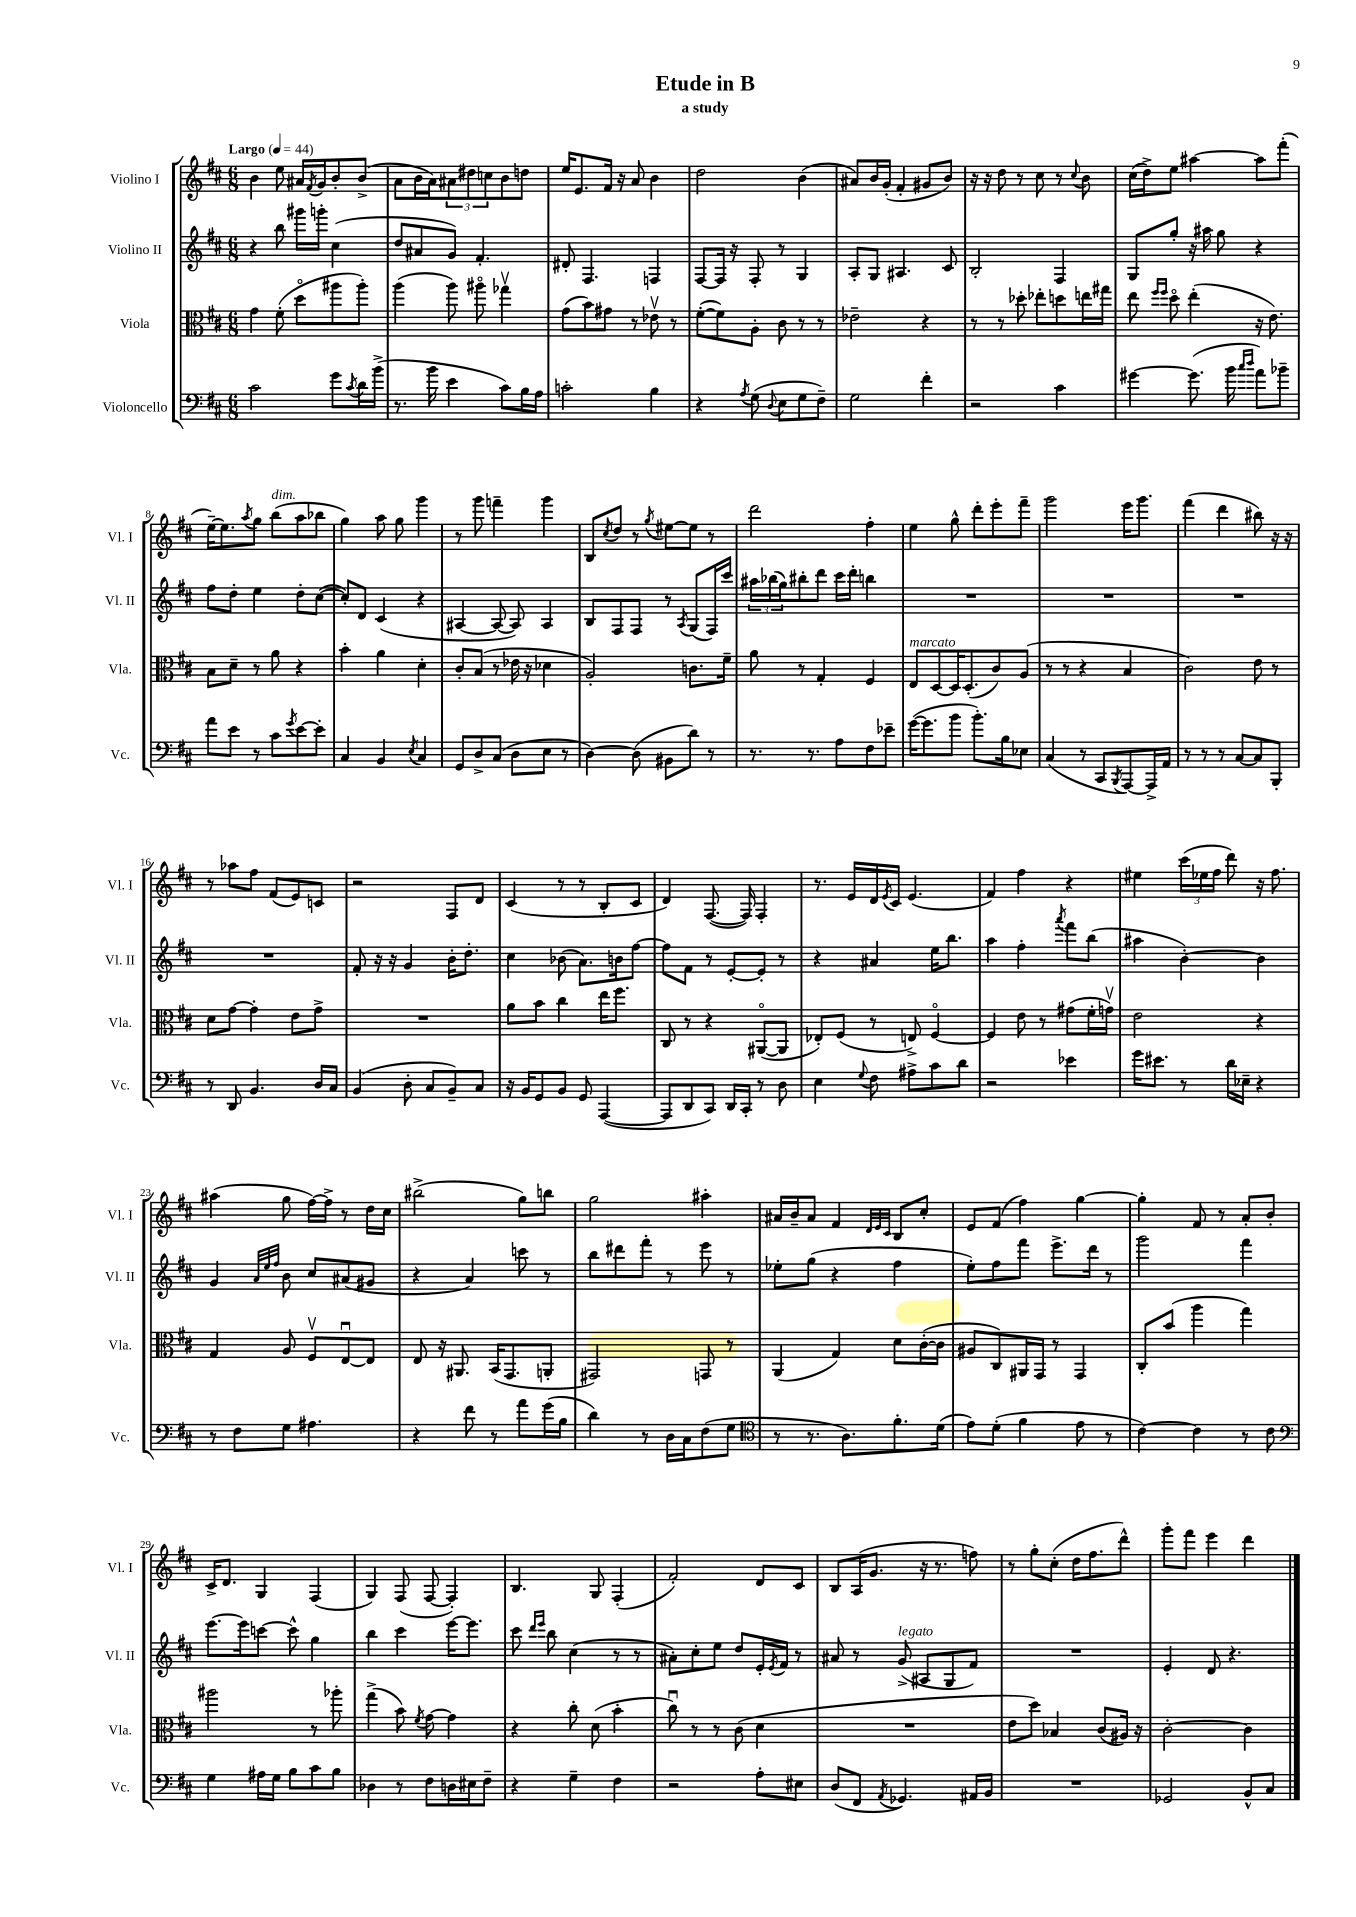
\header { title = "Etude in B" subtitle = "a study" }
<<
\new StaffGroup <<
\new Staff = "s0" \with { instrumentName = "Violino I" shortInstrumentName = "Vl. I" } {
    \clef treble \key d \major \numericTimeSignature \time 6/8 \tempo "Largo" 4 = 44
    b'4 e''8 ais'16 \acciaccatura { fis'8 } g'16 b'8-. b'8->( |
    a'8 b'16 a'16) \tuplet 3/2 { ais'8 dis''8 c''8 } b'8 d''8 |
    e''16 e'8. fis'16 r16 a'8 b'4 |
    d''2 b'4( |
    ais'8) b'16 g'16-.( fis'4-. gis'8 b'8) |
    r16 r16 d''8 r8 cis''8 r8 \appoggiatura { cis''8 } b'8 |
    cis''16( d''16->) e''8 ais''4~ ais''8 fis'''8-.( |
    e''16~--) e''8. \acciaccatura { a''8 } g''8 b''8^\markup { \italic "dim." }( a''8 bes''8 |
    g''4) a''8 g''8 g'''4 |
    r8 g'''8 f'''4-- g'''4 |
    b8 \acciaccatura { cis''8 } d''8 r8 \acciaccatura { g''8 } eis''8~ eis''8 r8 |
    d'''2 fis''4-. |
    e''4 g''8-^ d'''8-. e'''8-. fis'''8-- |
    g'''2 e'''16 g'''8. |
    fis'''4( d'''4 bis''8) r16 r16 |
    r8 aes''8 fis''8 fis'8( e'8) c'8 |
    r2 fis8 d'8 |
    cis'4( r8 r8 b8-. cis'8 |
    d'4) fis8.~( fis16) fis4-. |
    r8. e'16 d'16 \acciaccatura { e'8 } cis'16 e'4.( |
    fis'4) fis''4 r4 |
    eis''4 \tuplet 3/2 { cis'''16( ees''16 fis''16 } d'''8) r16 fis''8. |
    ais''4( g''8 fis''16~) fis''16-> r8 d''16 cis''16 |
    bis''2->( g''8) b''8 |
    g''2 ais''4-. |
    ais'16 b'16-- ais'8 fis'4 \grace { d'32 e'32 cis'32 } b8 cis''8-. |
    e'8 fis'8( fis''4) g''4~ |
    g''4-. fis'8 r8 a'8-. b'8-. |
    cis'16-> d'8. g4 fis4( |
    g4) fis8( fis8~ fis4-.) |
    b4. g8 fis4-.( |
    fis'2-.) d'8 cis'8 |
    b8 a16( g'8. r16 r8. f''8) |
    r8 g''8-. cis''8-.( d''16 fis''8. d'''8-^) |
    g'''8-. fis'''8 e'''4 d'''4 \bar "|." |
}
\new Staff = "s1" \with { instrumentName = "Violino II" shortInstrumentName = "Vl. II" } {
    \clef treble \key d \major \numericTimeSignature \time 6/8
    r4 b''8 gis'''16 g'''16-. cis''4( |
    d''8 ais'8 g'8) fis'4.-. |
    dis'8-. fis4. f4 |
    fis8~ fis16 r16 fis8-. r8 g4 |
    a8-. g8 ais4. cis'8 |
    b2-. fis4 |
    g8 g''8-. r16 ais''16 g''8 r4 |
    fis''8 d''8-. e''4 d''8-. cis''8~( |
    cis''8-.) d'8 cis'4( r4 |
    ais4~ ais8~ ais8) ais4 |
    b8 fis8 fis8 r8 \acciaccatura { a8 } g8( fis16) cis'''16 |
    \tuplet 3/2 { ais''16 bes''16( g''16) } bis''8-. d'''8 cis'''16 d'''16-. b''4 |
    R2. |
    R2. |
    R2. |
    R2. |
    fis'8-. r16 r16 g'4 b'16-. d''8.-. |
    cis''4 bes'8( a'8.) b'16 fis''8~ |
    fis''8 fis'8 r8 e'8~-. e'8-. r8 |
    r4 ais'4 e''16 b''8. |
    a''4 fis''4-. \acciaccatura { a'''8 } fis'''8 b''8( |
    ais''4 b'4~-.) b'4 |
    g'4 \grace { a'32 e''32 fis''32 } b'8 cis''8 ais'8( gis'8 |
    r4 a'4) c'''8 r8 |
    b''8 dis'''8 fis'''8-. r8 e'''8 r8 |
    ees''8-. g''8( r4 fis''4 |
    e''8-.) fis''8 fis'''8 e'''8.-> d'''16 r8 |
    g'''2 fis'''4 |
    e'''8.~ e'''16 c'''8~ c'''8-^ g''4 |
    b''4 cis'''4 e'''16~ e'''8. |
    cis'''8 \grace { d'''16 e'''16 } b''8 cis''4( r8 r8 |
    ais'8-.) cis''8-. e''8 d''8 e'16-. \acciaccatura { e'8 } fis'16 r8 |
    ais'8 r8 g'8->^\markup { \italic "legato" }( ais8 g8 fis'8) |
    R2. |
    e'4-. d'8 r4. \bar "|." |
}
\new Staff = "s2" \with { instrumentName = "Viola" shortInstrumentName = "Vla." } {
    \clef alto \key d \major \numericTimeSignature \time 6/8
    g'4 fis'8-.( d''8\flageolet ais''8 ais''8-.) |
    a''4( a''8) ais''8\flageolet ges''4\upbow |
    g'8( b'8) gis'8 r8 ees'8\upbow r8 |
    fis'8~-.( fis'8) a8-. cis'8 r8 r8 |
    ees'2-- r4 |
    r8 r8 des''8-. ees''8-. d''8 e''16 gis''16 |
    e''8 \grace { fis''16 fis''16 } d''8\flageolet e''4-.( r16 e'8.) |
    b8 d'8-- r8 a'8 r4 |
    b'4-. a'4 d'4-. |
    cis'8-. b8( r8 ees'16 r16 des'4 |
    a2-.) c'8. fis'16-- |
    a'8 r8 g4-. fis4 |
    e8^\markup { \italic "marcato" } d8~ d16 d8.-.( cis'8) a8( |
    r8 r8 r4 b4 |
    cis'2) e'8 r8 |
    d'8 g'8~ g'4-. e'8 g'8-> |
    R2. |
    a'8 b'8 cis''4 e''16 fis''8. |
    cis8 r8 r4 ais,8~\flageolet( ais,8 |
    ees8-.) fis8( r8 e8->) fis4~\flageolet |
    fis4 e'8 r8 gis'8( fis'16-. g'16\upbow) |
    e'2 r4 |
    g4 a8 fis8\upbow e8~\downbow e8 |
    e8 r16 ais,8. b,16( g,8. a,8-. |
    gis,2) g,8 r8 |
    a,4( g4) d'8 cis'16~-.( cis'16 |
    ais8 cis8) ais,16 g,16 r8 g,4 |
    cis8-. b'8( a''4 g''4) |
    ais''2 r8 aes''8-. |
    g''4->( b'8) \acciaccatura { fis'8 } g'8~ g'4 |
    r4 cis''8-. d'8( b'4-. |
    cis''8\downbow) r8 r8 cis'8( d'4 |
    R2. |
    e'8 d''8) bes4 cis'8( ais16) r16 |
    cis'2~-. cis'4 \bar "|." |
}
\new Staff = "s3" \with { instrumentName = "Violoncello" shortInstrumentName = "Vc." } {
    \clef bass \key d \major \numericTimeSignature \time 6/8
    cis'2 g'8 \acciaccatura { cis'8 } d'16 b'16->( |
    r8. b'16 e'4 cis'8) b16 a16 |
    c'2-. b4 |
    r4 \acciaccatura { a8 } g8( \appoggiatura { d8 } e8 g8 fis8--) |
    g2 fis'4-. |
    r2 cis'4 |
    gis'4~ gis'8.( b'16 \grace { cis''16 d''16 } a'8) bes'8-- |
    a'8 e'8 r8 cis'8 \acciaccatura { g'8 } e'8~ e'8-. |
    cis4 b,4 \acciaccatura { e8 } cis4 |
    g,8 d8-> cis8( d8 e8 r8 |
    d4~) d8( bis,8 d'8) r8 |
    r8. r8. a8 fis8 ees'8-- |
    g'16~( g'8. b'8 b'8.-.) b16 ees8 |
    cis4( r8 cis,8 \acciaccatura { b,,8 } a,,8~) a,,16-> a,16 |
    r8 r8 r8 cis8~ cis8 b,,8-. |
    r8 d,8 b,4. d16 cis16 |
    b,4( d8-. cis8 b,8--) cis8 |
    r16 b,16 g,8 b,8 g,8 a,,4~( |
    a,,8 d,8 cis,8) d,16 cis,16-. r8 d8 |
    e4 \appoggiatura { g8 } fis8 ais8-> cis'8 d'8 |
    r2 ees'4 |
    g'16 eis'8. r8 d'16 ees16-- r4 |
    r8 fis8 g8 ais4. |
    r4 fis'8 r8 a'8 g'16( b16 |
    d'4) r8 d16 cis16 fis8( g8 |
    \clef tenor r8 r8. a8.) fis'8.-. d'16( |
    e'8) d'8-.( fis'4 e'8 r8 |
    cis'4~) cis'4 r8 cis'8 |
    \clef bass g4 ais16 g16 b8 cis'8 b8 |
    des4 r8 fis8 d16 eis16 fis8-- |
    r4 g4-- fis4 |
    r2 a8-. eis8 |
    d8( fis,8 \acciaccatura { a,8 } ges,4.) ais,16 b,16 |
    R2. |
    ges,2 b,8-^ cis8 \bar "|." |
}
>>
>>
